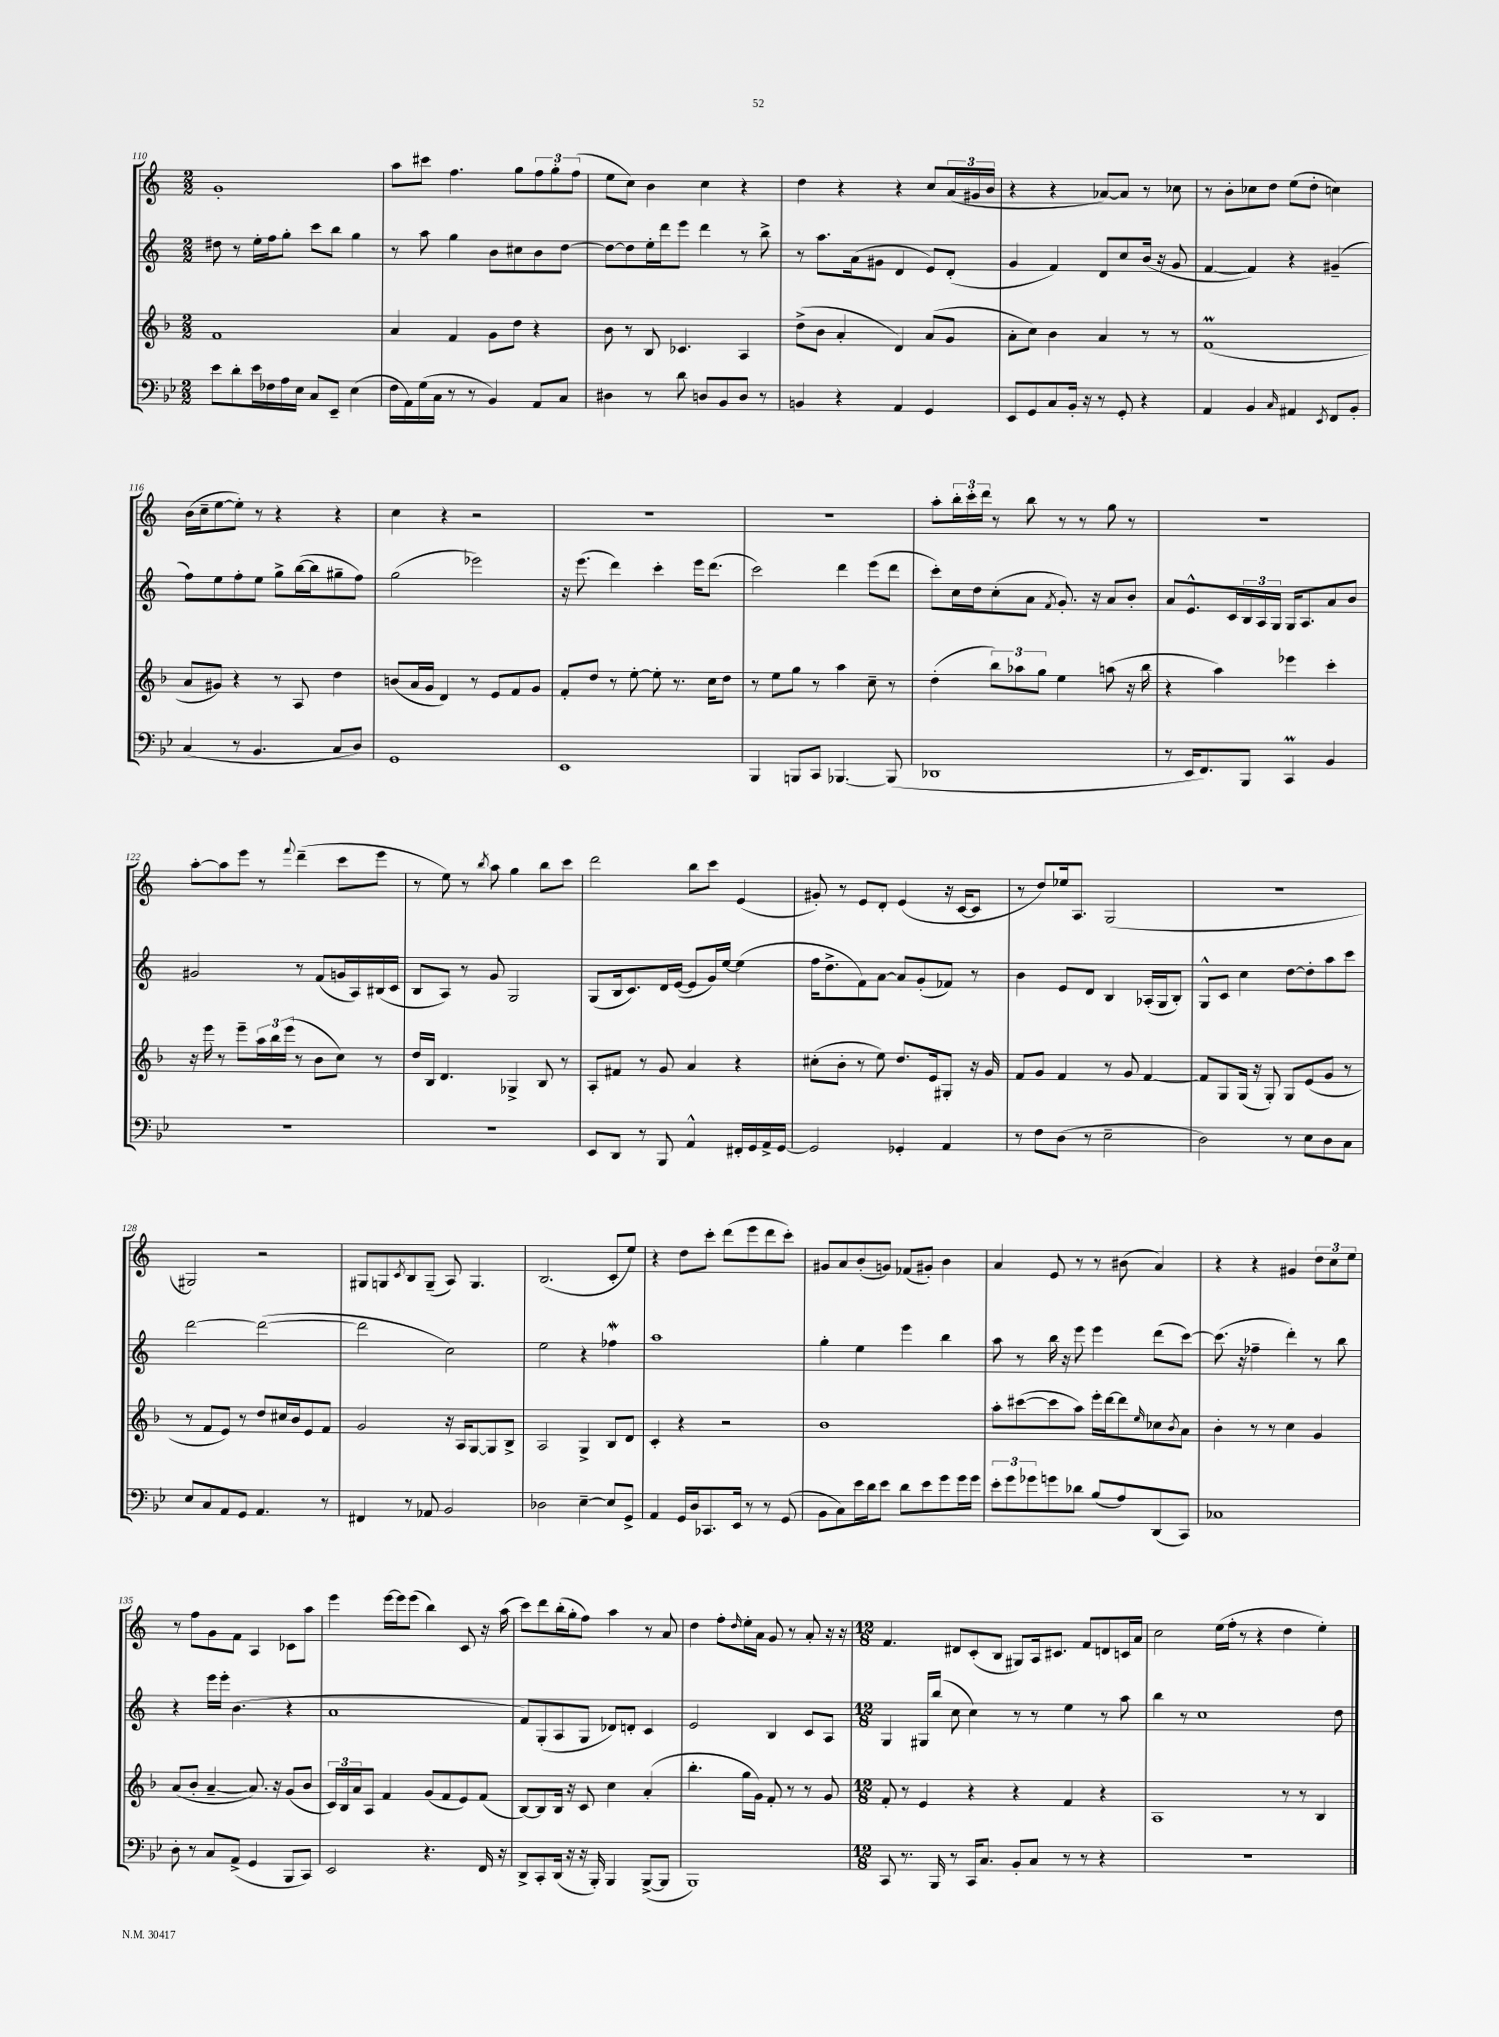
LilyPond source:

<<
\new StaffGroup <<
\new Staff = "s0" {
    \clef treble \key c \major \numericTimeSignature \time 2/2
    g'1-. |
    a''8 cis'''8 f''4. g''8 \tuplet 3/2 { f''8 g''8-. f''8( } |
    e''8 c''8) b'4 c''4 r4 |
    d''4 r4 r4 c''8 \tuplet 3/2 { a'16( gis'16 b'16 } |
    r4 r4 aes'8~) aes'8 r8 ces''8 |
    r8 b'8-. ces''8 d''8 e''8( d''8-. c''4) |
    b'16( c''16-- e''8~ e''8-.) r8 r4 r4 |
    c''4 r4 r2 |
    R1 |
    R1 |
    a''8-. \tuplet 3/2 { b''16-. c'''16-. d'''16 } r8 b''8 r8 r8 g''8 r8 |
    R1 |
    a''8~-. a''8 e'''8 r8 \appoggiatura { f'''8 } d'''4--( c'''8 e'''8 |
    r8 e''8) r8 \acciaccatura { b''8 } a''8 g''4 b''8 c'''8 |
    d'''2 b''8 c'''8 e'4( |
    gis'8-.) r8 e'8 d'8-. e'4( r16 c'16~ c'8 |
    r8 d''8) ees''16 a8. g2( |
    R1 |
    gis2) r2 |
    gis8 g8 \acciaccatura { c'8 } b8 g8--( a8) g4. |
    b2.( c'8-. e''8) |
    r4 d''8 c'''8-. d'''8( e'''8 d'''8 c'''8-.) |
    gis'8 a'8 b'8-.( g'8) fes'8( gis'8-.) b'4 |
    a'4 e'8 r8 r8 bis'8( a'4) |
    r4 r4 gis'4 \tuplet 3/2 { d''8 c''8 e''8 } |
    r8 f''8 g'8 f'8 a4 ces'8 a''8 |
    e'''4 e'''16~ e'''16 e'''8( b''4) c'8 r16 a''16( |
    c'''8) d'''8 b''16-.( g''16-. f''8) a''4 r8 a'8 |
    d''4 f''8-. \grace { d''16 } e''16-. a'16 g'8 r8 a'8-. r16 r16 |
    \numericTimeSignature \time 12/8 f'4. dis'8 c'8-.( b8 gis8) a16 cis'8. f'8 d'8 c'16 a'16 |
    c''2 e''16( f''16-. r8 r4 d''4 e''4-.) \bar "|." |
}
\new Staff = "s1" {
    \clef treble \key c \major \numericTimeSignature \time 2/2
    dis''8 r8 e''16-. f''16 g''8-. c'''8 b''8 g''4 |
    r8 a''8 g''4 b'8 cis''8 b'8 d''8~ |
    d''8~ d''8 e''16-. d'''16 e'''8 d'''4 r8 b''8-> |
    r8 a''8. a'16( gis'8 d'4 e'8) d'8-.( |
    g'4 f'4) d'8 c''8 b'16( r16 g'8 |
    f'4~ f'4) r4 gis'4--( |
    f''8) e''8 f''8-. e''8 g''8-> b''16~( b''16 gis''8-- f''8) |
    g''2( ees'''2) |
    r16 e'''8.( d'''4) c'''4-. e'''16 d'''8.( |
    c'''2) d'''4 e'''8( d'''8 |
    c'''8-.) c''16 d''16 c''8-.( a'8 \acciaccatura { f'8 } g'8.-.) r16 a'8 b'8-. |
    a'8 e'8.-^ c'16 \tuplet 3/2 { b16 a16 g16 } g16 a8. a'8 b'8 |
    gis'2 r8 f'8( g'16 a16) bis16( c'16 |
    b8 a8) r8 g'8 g2 |
    g8( b16 c'8.) d'16 e'16~( e'8 g'16) e''16~ e''4( |
    f''16 d''8.-> f'8) a'8~ a'8 g'8-.( fes'8) r8 |
    b'4 e'8 d'8 b4 aes16-.( g16 b8-.) |
    g8-^ c'8 c''4 d''8~ d''8-. a''8 c'''8 |
    d'''2~ d'''2~( |
    d'''2 c''2) |
    e''2 r4 fes''4\mordent |
    a''1 |
    g''4-. e''4 e'''4 b''4 |
    a''8 r8 b''16 r16 e'''8 e'''4 d'''8( c'''8~) |
    c'''8.( r16 fes''4-- d'''4-.) r8 b''8 |
    r4 e'''16 e'''16-. b'4.( r4 |
    a'1 |
    f'8) g8-.( a8 g8 des'8) d'8-. c'4 |
    e'2 b4 c'8 a8 |
    \numericTimeSignature \time 12/8 g4 gis16 b''16( c''8 c''4) r8 r8 e''4 r8 a''8 |
    b''4 r8 c''1 d''8 \bar "|." |
}
\new Staff = "s2" {
    \clef treble \key f \major \numericTimeSignature \time 2/2
    f'1 |
    a'4 f'4 g'8 d''8 r4 |
    bes'8 r8 bes8 ces'4. a4 |
    d''8->( bes'8 a'4-. d'4) a'8( g'8 |
    a'8-. c''8) bes'4 a'4 r8 r8 |
    f'1\prall( |
    a'8 gis'8) r4 r8 a8 d''4 |
    b'8( a'16 g'16 d'4) r8 e'8 f'8 g'8 |
    f'8-. d''8 r8 e''8~-. e''8-. r8. c''16 d''8 |
    r8 e''8 g''8 r8 a''4 c''8-- r8 |
    d''4-.( \tuplet 3/2 { bes''8) aes''8 g''8 } e''4 a''8( r16 bes''16 |
    r4 a''4) ees'''4 c'''4-. |
    r16 e'''16 r8 e'''8-- \tuplet 3/2 { a''16 bes''16 e'''16( } r8 bes'8 c''8) r8 |
    d''16 bes16 d'4. ges4-> bes8 r8 |
    a8-. fis'8 r8 g'8 a'4 r4 |
    cis''8-.( bes'8-. r8 e''8) d''8. e'16 gis8-. r16 g'16 |
    f'8 g'8 f'4 r8 g'8 f'4~ |
    f'8 g8 g16( r16 g8-.) g8 e'8( g'8 r8 |
    r8 f'8 e'8) r8 d''8 cis''16 bes'16 e'8 f'8 |
    g'2 r16 a16 g8~ g8 bes8-> |
    a2 g4-> bes8 d'8 |
    c'4-. r4 r2 |
    bes'1 |
    a''8-. cis'''8~( cis'''8 a''8) e'''16-. d'''16~ d'''8 \grace { e''16 } ces''8 \acciaccatura { bes'8 } a'8 |
    bes'4-. r8 r8 c''4 g'4 |
    a'8( bes'8-. a'4~-- a'8.) r16 g'8( bes'8 |
    \tuplet 3/2 { c'16) bes16 a'16 } a8 f'4 g'8( f'8 e'8) f'8( |
    bes8~) bes8 bes16 r16 c'8 c''4 a'4-.( |
    bes''4.-. g''16 g'16) f'8-. r8 r8 g'8 |
    \numericTimeSignature \time 12/8 f'8-. r8 e'4 r4 r4 f'4 r4 |
    a1 r8 r8 bes4 \bar "|." |
}
\new Staff = "s3" {
    \clef bass \key bes \major \numericTimeSignature \time 2/2
    ees'8 d'8-. ees'16 fes16 a16 ees16 c8 ees,8-- ees4( |
    f16 a,16) g16( c16 r8 r8 bes,4) a,8 c8 |
    dis4 r8 d'8 d8 bes,8 d8 r8 |
    b,4 r4 a,4 g,4 |
    ees,8 g,8 c8 bes,16-. r16 r8 g,8-. r4 |
    a,4 bes,4 \grace { c16 } ais,4 \acciaccatura { ees,8 } f,8 bes,8-. |
    c4( r8 bes,4. c8 d8) |
    g,1 |
    ees,1 |
    bes,,4 b,,8 c,8 bes,,4.~ bes,,8( |
    des,1 |
    r8 ees,16 f,8.) bes,,8 c,4\prall bes,4 |
    R1 |
    R1 |
    ees,8 d,8 r8 bes,,8 a,4-^ fis,16-. g,16 a,16-> g,16~ |
    g,2 ges,4-. a,4 |
    r8 f8 d8( r8 ees2-- |
    d2) r8 ees8 d8 c8 |
    ees8 c8 a,8 g,8 a,4. r8 |
    fis,4 r8 aes,8 bes,2 |
    des2 ees4~-- ees8 g,8-> |
    a,4 g,16 d16 ces,8. ees,16 r8 r8 g,8( |
    bes,8 c8) ees'16 d'16 ees'8 d'8 ees'8 g'8 g'16 g'16 |
    \tuplet 3/2 { ees'8-. g'8 ges'8 } g'8 des'8 bes8( a8) d,8( c,8) |
    ces1 |
    d8-. r8 c8 a,8->( g,4 bes,,8 c,8) |
    ees,2 r4. f,16 r16 |
    d,8-> c,8-. d,16( r16 r16 bes,,16-.) bes,,4 bes,,8~->( bes,,8 |
    bes,,1) |
    \numericTimeSignature \time 12/8 c,8 r8. bes,,16 r8 c,16 c8. bes,8-. c8 r8 r8 r4 |
    R1. \bar "|." |
}
>>
>>
\layout { \context { \Score currentBarNumber = #110 } }
